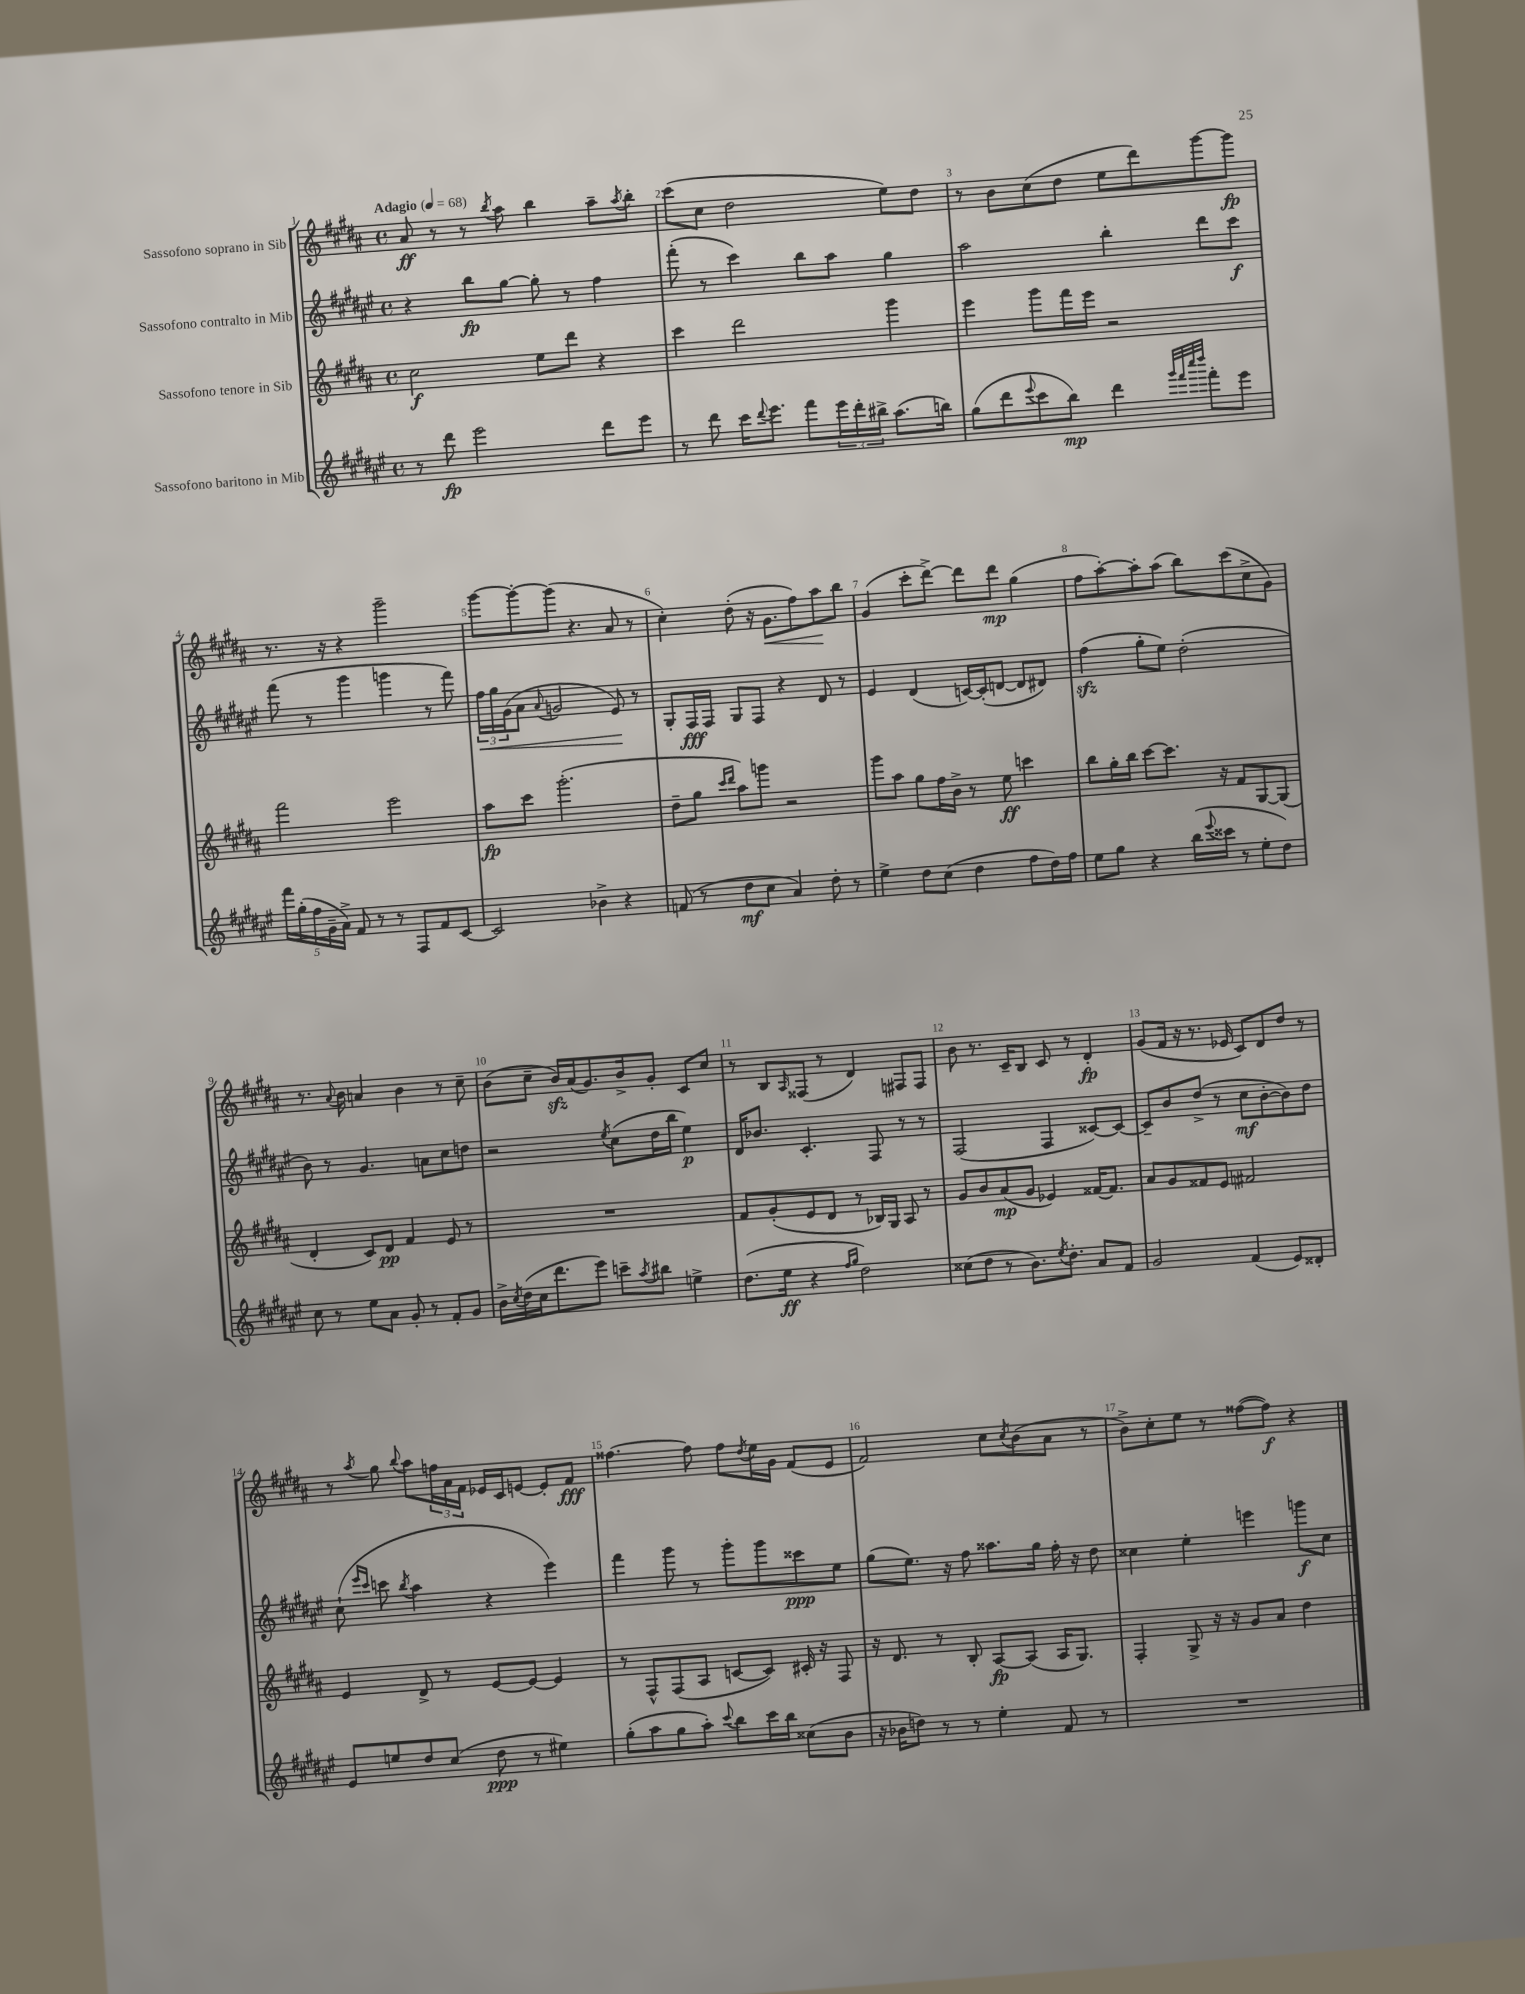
<<
\new StaffGroup <<
\new Staff = "s0" \with { instrumentName = "Sassofono soprano in Sib" } {
    \clef treble \key b \major \defaultTimeSignature \time 4/4 \tempo "Adagio" 4 = 68
    ais'8\ff r8 r8 \acciaccatura { b''8 } ais''8 b''4 ais''8-- \acciaccatura { ais''8 } b''8-. |
    cis'''8( cis''8 dis''2 e''8) dis''8 |
    r8 b'8 cis''8( dis''8 e''8 dis'''8) gis'''8~ gis'''8\fp |
    r8. r16 r4 gis'''2-- |
    gis'''8~ gis'''8~-. gis'''8( r4. ais'8 r8 |
    cis''4-.) dis''8-.( r16 gis'8.\< fis''8) ais''8\! b''8 |
    gis'4( cis'''8-. dis'''8~->) dis'''8 dis'''8\mp gis''4( |
    fis''8 ais''8~-.) ais''8-. ais''8( b''8) cis'''8( cis''8-> gis'8) |
    r8. \appoggiatura { ais'8 } b'16 a'4 b'4 r8 cis''8-- |
    b'8( cis''8-- b'16\sfz) ais'16( gis'8.) b'16-> gis'8-. cis'8 cis''8 |
    r8 b8 \grace { ais16 } fisis8( r8 dis'4) fis8 fis8 |
    b'8 r8. cis'16-- b8 cis'8 r8 dis'4-.\fp |
    gis'8( fis'16 r16 r8. ees'16 cis'8) dis'8 dis''8 r8 |
    r8 \acciaccatura { ais''8 } gis''8 \appoggiatura { b''8 } ais''8 \tuplet 3/2 { f''16 ais'16 fis'16 } ees'16 cis'16 e'8~ e'8-. fis'8\fff |
    fisis''4.~ fisis''8 fisis''8 \acciaccatura { dis''8 } e''16 gis'16 fis'8( e'8 |
    fis'2) cis''8 \acciaccatura { cis''8 } b'8( ais'8 r8 |
    b'8->) cis''8-. e''8 r8 fisis''8~( fisis''8\f) r4 \bar "|." |
}
\new Staff = "s1" \with { instrumentName = "Sassofono contralto in Mib" } {
    \clef treble \key fis \major \defaultTimeSignature \time 4/4
    r4 b''8\fp gis''8~ gis''8-. r8 fis''4 |
    fis'''8-.( r8 cis'''4) b''8 ais''8 gis''4 |
    ais''2 b''4-. dis'''8 cis'''8\f |
    fis'''8( r8 gis'''4 g'''4 r8 fis'''8) |
    \tuplet 3/2 { fis''16\< gis''16 gis'16( } ais'8 \appoggiatura { ais'8 } g'2 eis'8\!) r8 |
    gis8-. fis16\fff fis16 gis8 fis8 r4 dis'8 r8 |
    eis'4 dis'4( c'16~) c'16-.( d'8~ d'8 dis'8) |
    fis''4\sfz( gis''8-. eis''8) dis''2-.( |
    b'8) r8 gis'4. a'8 cis''8 d''8 |
    r2 \acciaccatura { eis''8 } cis''8( dis''16 b''16 eis''4\p) |
    dis'16 bes'8. cis'4.-. fis8 r8 r8 |
    fis2( fis4 cisis'8~) cisis'8~ |
    cisis'8-- b'8 dis''8->( r8 cis''8\mf b'8~-. b'8) dis''8 |
    cis''8-!( \grace { eis'''16 cis'''16 } c'''8 \acciaccatura { b''8 } ais''4 r4 eis'''4) |
    fis'''4 gis'''8 r8 gis'''8-. gis'''8 cisis'''8\ppp eis''8 |
    gis''8( eis''8.) r16 fis''8 aisis''8. gis''16 fis''16-. r16 dis''8 |
    cisis''4 eis''4-. e'''4 g'''8\f cisis''8 \bar "|." |
}
\new Staff = "s2" \with { instrumentName = "Sassofono tenore in Sib" } {
    \clef treble \key b \major \defaultTimeSignature \time 4/4
    cis''2\f e''8 dis'''8 r4 |
    cis'''4 dis'''2 gis'''4 |
    e'''4 gis'''8 fis'''16 e'''16 r2 |
    fis'''2 e'''2 |
    ais''8\fp cis'''8 gis'''2.-.( |
    dis''8-- gis''8 \grace { cis'''16 dis'''16 } ais''8) g'''8 r2 |
    gis'''8 ais''8 gis''8 fis''16 b'16-> r8 e''8\ff c'''4 |
    b''8 gis''16-. b''16 cis'''8~ cis'''8. r16 fis'8 gis8~ gis8( |
    dis'4-. cis'8) dis'8\pp fis'4 e'8 r8 |
    R1 |
    fis'8 gis'8-.( e'8 dis'8 r8 bes16) gis16 ais8 r8 |
    gis'8 b'8 ais'8\mp( gis'8 ees'4) fisis'16~ fisis'8. |
    ais'8 gis'8 fisis'8 e'8 fis'2 |
    e'4 dis'8-> r8 e'8~ e'8~ e'4 |
    r8 fis8-^ fis8( ais8 c'8~ c'8) cis'16-. r16 fis8 |
    r16 dis'8. r8 b8-. ais8~\fp ais8( ais16 gis8.) |
    fis4-. gis8-> r16 r16 gis'8 ais'8 dis''4 \bar "|." |
}
\new Staff = "s3" \with { instrumentName = "Sassofono baritono in Mib" } {
    \clef treble \key fis \major \defaultTimeSignature \time 4/4
    r8 dis'''8\fp eis'''2 dis'''8 eis'''8 |
    r8 dis'''8 cis'''16 \appoggiatura { dis'''8 } eis'''8. fis'''8 \tuplet 3/2 { eis'''16 dis'''16-. bis''16-> } ais''8.( b''16) |
    gis''8( dis'''8 \appoggiatura { eis'''8 } cis'''8 b''8\mp) dis'''4 \grace { gis'''32 fis'''32 cis''''32 dis''''32 } fis'''8-. eis'''8 |
    \tuplet 5/4 { fis'''16 gis''16-.( fis''16 gis'16-- ais'16->) } fis'8 r8 r8 fis8 fis'8 cis'8~ |
    cis'2 bes'4-> r4 |
    f'8( r8 dis''8\mf cis''8 ais'4) dis''8-. r8 |
    eis''4-> dis''8 cis''8( dis''4 fis''8 dis''16) fis''16 |
    eis''8 gis''8 r4 b''16( \appoggiatura { eis'''8 } cisis'''16 r8 eis''8-. dis''8) |
    cis''8 r8 eis''8 ais'8 gis'8-. r8 fis'8-. gis'8 |
    b'16-> \acciaccatura { cis''8 } dis''16( cis''16 dis'''8. eis'''8) c'''8-- \acciaccatura { ais''8 } bis''8 e''4-> |
    dis''8.( eis''16\ff r4 \grace { fis''16 gis''16 } dis''2) |
    cisis''8( dis''8 r8 b'8.) \acciaccatura { eis''8 } dis''8.-. ais'8 fis'8 |
    gis'2 fis'4( eis'8) disis'8-. |
    eis'8 e''8 dis''8 cis''8( dis''8\ppp r8 eis''4) |
    gis''8-.( ais''8 gis''8 ais''8-.) \appoggiatura { cis'''8 } b''8 cis'''16 b''16 cisis''8( b'8 |
    r16 bes'16 d''8) r8 r8 eis''4-. fis'8 r8 |
    R1 \bar "|." |
}
>>
>>
\layout { \context { \Score \override BarNumber.break-visibility = ##(#f #t #t) barNumberVisibility = #all-bar-numbers-visible } }
